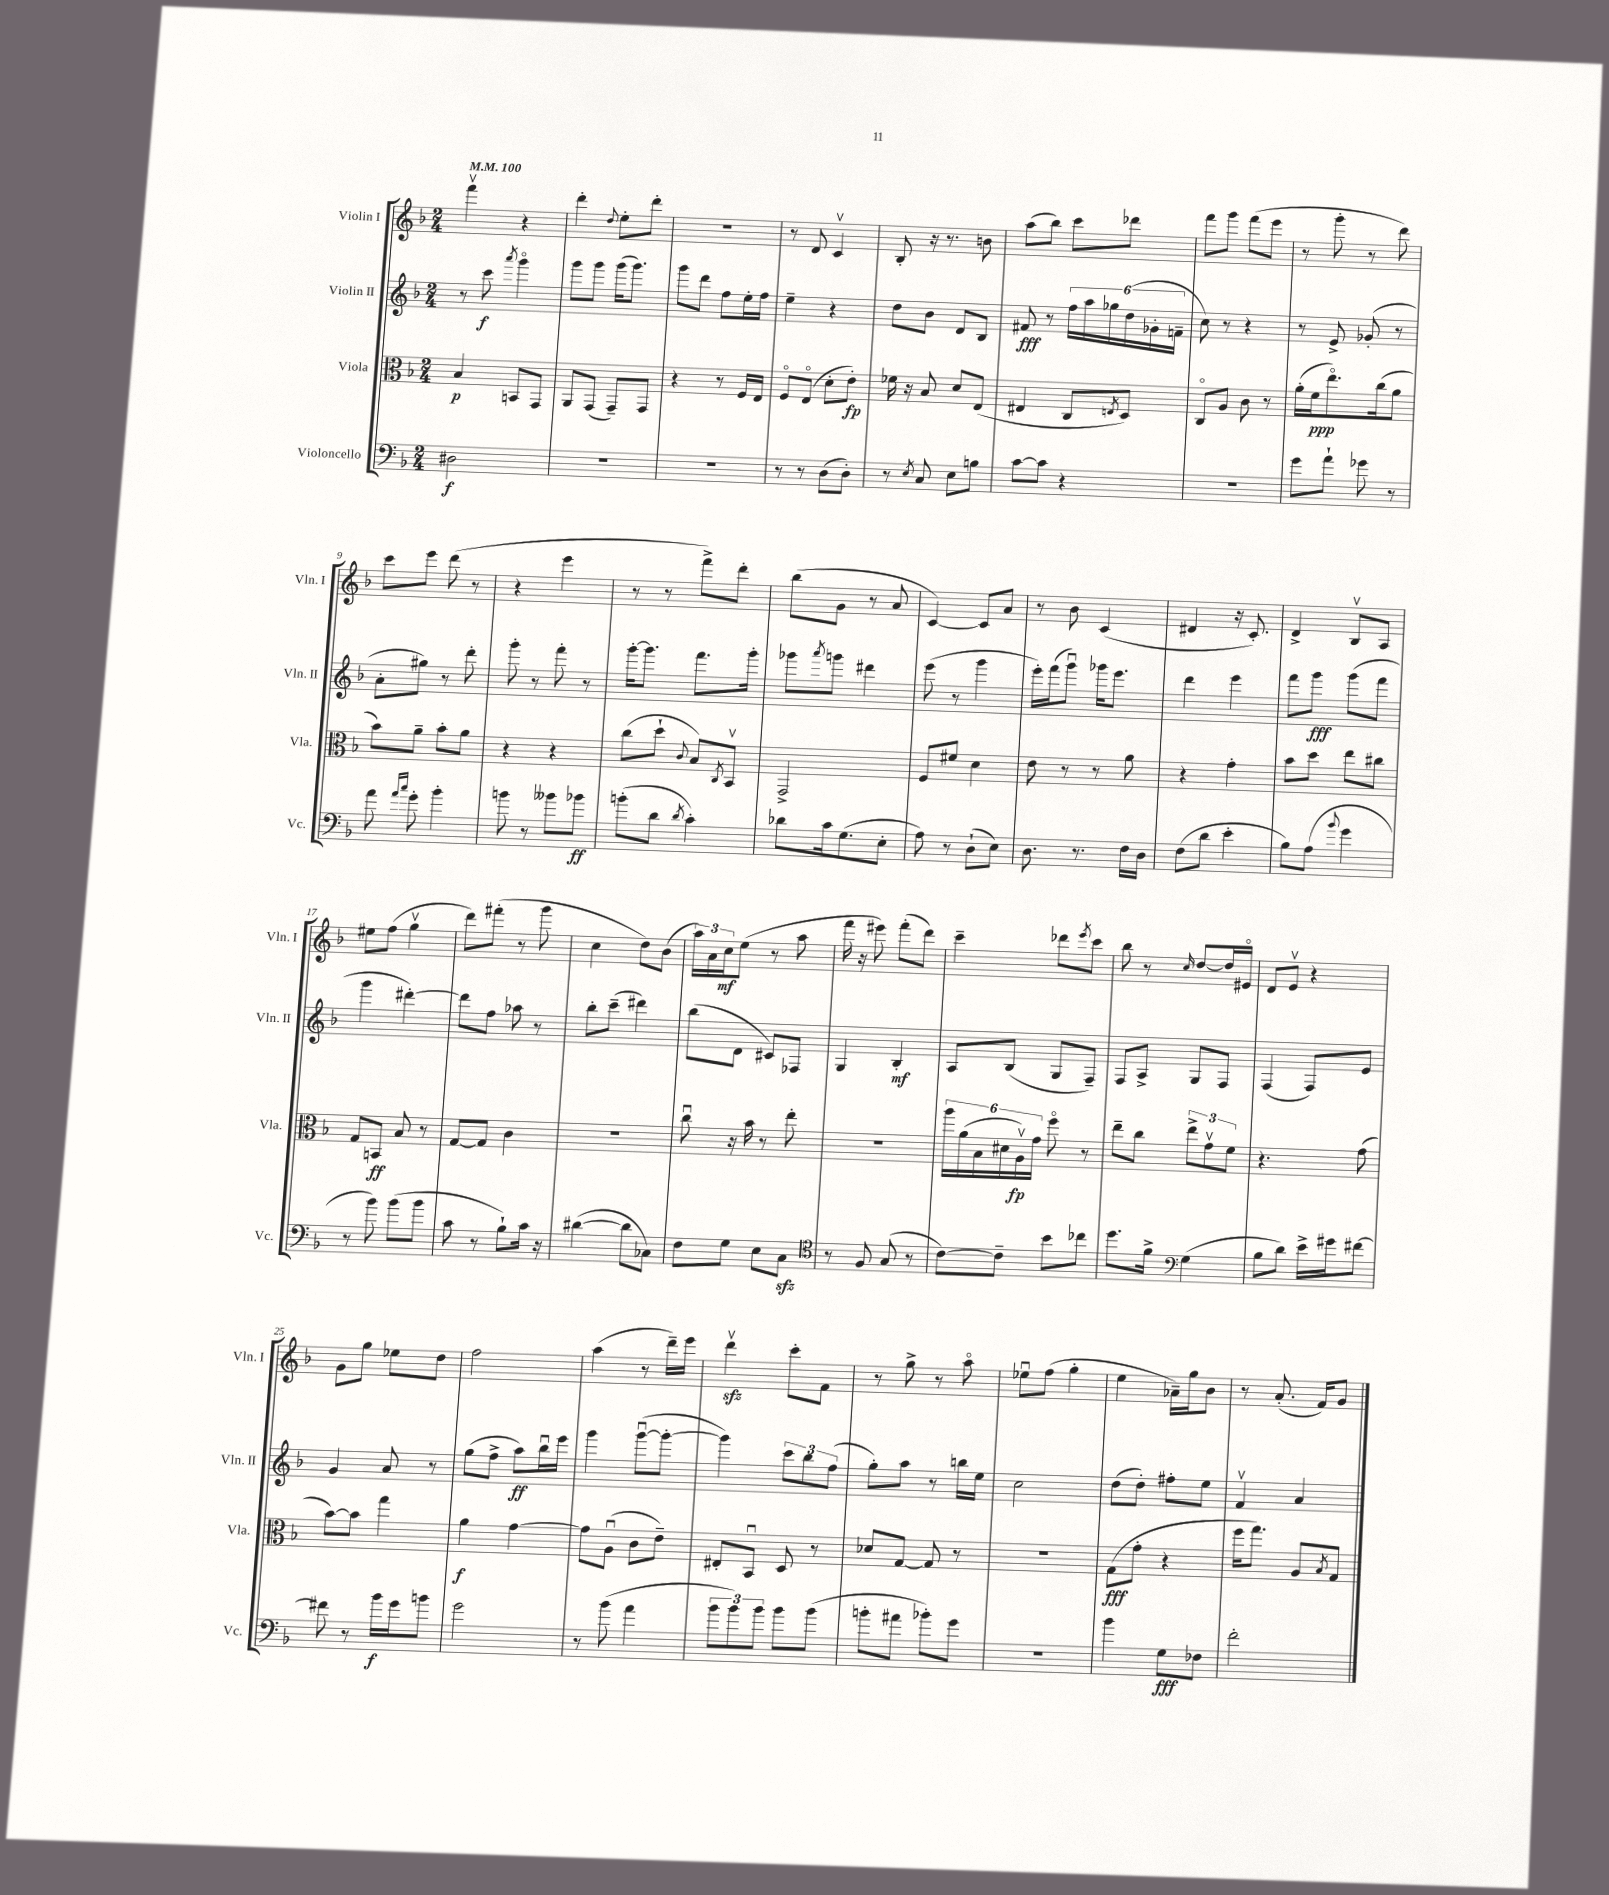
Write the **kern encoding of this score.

**kern	**dynam	**kern	**dynam	**kern	**dynam	**kern	**dynam
*part4	*part4	*part3	*part3	*part2	*part2	*part1	*part1
*staff4	*staff4	*staff3	*staff3	*staff2	*staff2	*staff1	*staff1
*I"Violoncello	*	*I"Viola	*	*I"Violin II	*	*I"Violin I	*
*I'Vc.	*	*I'Vla.	*	*I'Vln. II	*	*I'Vln. I	*
*clefF4	*	*clefC3	*	*clefG2	*	*clefG2	*
*k[b-]	*	*k[b-]	*	*k[b-]	*	*k[b-]	*
*M2/4	*	*M2/4	*	*M2/4	*	*M2/4	*
*MM100	*	*MM100	*	*MM100	*	*MM100	*
=1	=1	=1	=1	=1	=1	=1	=1
2D#X\	f	4B-/	p	8r	.	4fffv\	.
.	.	.	.	8ccc\	f	.	.
.	.	.	.	8qaaa/	.	.	.
.	.	8BBn/L	.	4ggg\	.	4r	.
.	.	8GG/J	.	.	.	.	.
=2	=2	=2	=2	=2	=2	=2	=2
2r	.	8AA/L	.	8ggg\L	.	4ddd'\	.
.	.	(8GG/J	.	8ggg\J	.	.	.
.	.	.	.	.	.	8qqdd/	.
.	.	8GG~/L)	.	(16ggg\KL	.	8ee'\L	.
.	.	.	.	8.ggg\J)	.	.	.
.	.	8GG/J	.	.	.	8ddd'\J	.
=3	=3	=3	=3	=3	=3	=3	=3
2r	.	4r	.	8ggg\L	.	2r	.
.	.	.	.	8ddd\J	.	.	.
.	.	8r	.	8ff\L	.	.	.
.	.	16F/LL	.	16ee'\L	.	.	.
.	.	16E/JJ	.	16ff\JJ	.	.	.
=4	=4	=4	=4	=4	=4	=4	=4
8r	.	8F/L	.	4ee~\	.	8r	.
8r	.	(8E/J	.	.	.	8d/	.
(8D\L	.	8d'\L	.	4r	.	4cv/	.
8D'\J)	.	8e'\J)	fp	.	.	.	.
=5	=5	=5	=5	=5	=5	=5	=5
8r	.	16f-X\	.	8dd\L	.	8B-'/	.
.	.	16r	.	.	.	.	.
8qE/	.	.	.	.	.	.	.
8C/	.	8B-/	.	8b-\J	.	16r	.
.	.	.	.	.	.	8.r	.
8E\L	.	8d/L	.	8d/L	.	.	.
8Bn\J	.	(8E/J	.	8B-/J	.	8bn\	.
=6	=6	=6	=6	=6	=6	=6	=6
[8c\L	.	4E#X/	.	8f#X/	fff	(8aa\L	.
8c\J]	.	.	.	8r	.	8bb-\J)	.
4r	.	8C/L	.	24ff\LL	.	8ccc\L	.
.	.	.	.	24aa\	.	.	.
.	.	.	.	24gg-X\	.	.	.
.	.	8qEn/	.	.	.	.	.
.	.	8D/J)	.	(24dd\	.	8ddd-X\J	.
.	.	.	.	24g-X'\	.	.	.
.	.	.	.	24fn~\JJ	.	.	.
=7	=7	=7	=7	=7	=7	=7	=7
2r	.	8C/L	.	8cc\)	.	8fff\L	.
.	.	8A/J	.	8r	.	8ggg\J	.
.	.	8c\	.	4r	.	(8fff\L	.
.	.	8r	.	.	.	8eee\J	.
=8	=8	=8	=8	=8	=8	=8	=8
8g\L	.	(16a'\LL	.	8r	.	8r	.
.	.	16f\J	ppp	.	.	.	.
8a`\J	.	8.ee\)	.	8e^/	.	8ggg'\	.
8g-X\	.	.	.	(8g-X'/	.	8r	.
.	.	(16cc\k	.	.	.	.	.
8r	.	8a\J	.	8r	.	8ddd\)	.
!!LO:LB:g=z
=9	=9	=9	=9	=9	=9	=9	=9
8a\	.	8b-\L)	.	8a'\L	.	8ccc\L	.
16qqa/LL	.	.	.	.	.	.	.
16qqcc/JJ	.	.	.	.	.	.	.
8g'\	.	8a~\J	.	8gg#X\J)	.	8eee\J	.
4b-'\	.	8b-'\L	.	8r	.	(8ddd\	.
.	.	8a\J	.	8ddd'\	.	8r	.
=10	=10	=10	=10	=10	=10	=10	=10
8bn\	.	4r	.	8ggg'\	.	4r	.
8r	.	.	.	8r	.	.	.
8b--X\L	.	4r	.	8fff'\	.	4eee\	.
8b-X\J	ff	.	.	8r	.	.	.
=11	=11	=11	=11	=11	=11	=11	=11
(8bn'\L	.	(8cc\L	.	[16ggg'\KL	.	8r	.
.	.	.	.	8.ggg\J]	.	.	.
8d\J	.	8dd`\J	.	.	.	8r	.
8qd/	.	8qqc/	.	.	.	.	.
4c'\)	.	8B-/L)	.	8.fff\L	.	8fff^\L)	.
.	.	8qC/	.	.	.	.	.
.	.	8BB-v/J	.	.	.	8ddd'\J	.
.	.	.	.	16ggg'\Jk	.	.	.
=12	=12	=12	=12	=12	=12	=12	=12
8d-X\L	.	2GG^/	.	8ggg-X\L	.	(8bb-\L	.
.	.	.	.	8qaaa/	.	.	.
16c\k	.	.	.	8gggn\J	.	8g\J	.
(8.G\	.	.	.	.	.	.	.
.	.	.	.	4ddd#X\	.	8r	.
8E'\J	.	.	.	.	.	8a/	.
=13	=13	=13	=13	=13	=13	=13	=13
8A\)	.	8F/L	.	(8eee\	.	[4c/)	.
8r	.	8f#X/J	.	8r	.	.	.
(8D`\L	.	4d\	.	4ggg\	.	8c/L]	.
8E\J)	.	.	.	.	.	8a/J	.
=14	=14	=14	=14	=14	=14	=14	=14
8.D\	.	8e\	.	16eee'\LL)	.	8r	.
.	.	.	.	(16fff\J	.	.	.
.	.	8r	.	8gggu\J)	.	8b-\	.
8.r	.	.	.	.	.	.	.
.	.	8r	.	16ggg-X\KL	.	(4c/	.
.	.	.	.	8.eee\J	.	.	.
16F\LL	.	8a\	.	.	.	.	.
16D\JJ	.	.	.	.	.	.	.
=15	=15	=15	=15	=15	=15	=15	=15
(8F\L	.	4r	.	4ddd\	.	4d#X/	.
8d\J	.	.	.	.	.	.	.
4e'\	.	4g'\	.	4eee\	.	16r	.
.	.	.	.	.	.	8.c'/)	.
=16	=16	=16	=16	=16	=16	=16	=16
8B-\L)	.	8b-\L	.	8fff\L	.	4d^/	.
(8A\J	.	8dd\J	.	8ggg\J	fff	.	.
8qqb-/	.	.	.	.	.	.	.
4g\	.	8ee\L	.	(8ggg\L	.	8B-v/L	.
.	.	8cc#X\J	.	8fff\J	.	8A/J	.
!!LO:LB:g=z
=17	=17	=17	=17	=17	=17	=17	=17
8r	.	8G/L	.	4ggg\	.	8ee#X\L	.
8b-\)	.	8BBn/J	ff	.	.	(8ff\J	.
(8b-\L	.	8B-/	.	[4ddd#X'\)	.	4ggv\	.
8b-\J	.	8r	.	.	.	.	.
=18	=18	=18	=18	=18	=18	=18	=18
8c\	.	[8G/L	.	8ddd#\L]	.	8ddd\L)	.
8r	.	8G/J]	.	8ff\J	.	(8fff#X'\J	.
8B-`\L)	.	4c\	.	8aa-X\	.	8r	.
16c\Jk	.	.	.	8r	.	8ggg\	.
16r	.	.	.	.	.	.	.
=19	=19	=19	=19	=19	=19	=19	=19
([4d#X\	.	2r	.	8bb-'\L	.	4cc\	.
.	.	.	.	(8ccc~\J	.	.	.
8d#\L]	.	.	.	4ddd#X\)	.	8dd\L)	.
8C-X\J)	.	.	.	.	.	(8b-\J	.
=20	=20	=20	=20	=20	=20	=20	=20
8F\L	.	8ccu\	.	(8bb-\L	.	24aa\LL)	.
.	.	.	.	.	.	24a\	.
.	.	.	.	.	.	24cc\J	mf
8G\J	.	16r	.	8d\J	.	(8ee\J	.
.	.	16b-\	.	.	.	.	.
8E\L	.	8r	.	8c#X/L)	.	8r	.
8Czz\J	.	8ee'\	.	8F-X/J	.	8aa\	.
=21	=21	=21	=21	=21	=21	=21	=21
*clefC4	*	*	*	*	*	*	*
8r	.	2r	.	4G/	.	16fff\	.
.	.	.	.	.	.	16r	.
8F/	.	.	.	.	.	8eee#X\)	.
(8G/	.	.	.	4B-'/	mf	(8fff'\L	.
8r	.	.	.	.	.	8ddd\J)	.
=22	=22	=22	=22	=22	=22	=22	=22
[8c\L)	.	24aa\LL	.	8A/L	.	4ccc~\	.
.	.	(24a\	.	.	.	.	.
.	.	24B-\	.	.	.	.	.
8c~\J]	.	24d#X\	.	(8B-/J	.	.	.
.	.	24Av\)	fp	.	.	.	.
.	.	24g\JJ	.	.	.	.	.
8b-\L	.	8ff\	.	8G/L	.	8ddd-X\L	.
.	.	.	.	.	.	8qeee/	.
8cc-X\J	.	8r	.	8F~/J)	.	8ccc\J	.
=23	=23	=23	=23	=23	=23	=23	=23
8.dd\L	.	8ee~\L	.	8F/L	.	8bb-\	.
.	.	8cc\J	.	8A^/J	.	8r	.
16f^\Jk	.	.	.	.	.	.	.
*clefF4	*	*	*	*	*	*	*
.	.	.	.	.	.	16qqcc/	.
(4G\	.	12ee^\L	.	8G/L	.	[8dd/L	.
.	.	12gv\	.	.	.	.	.
.	.	.	.	8F/J	.	16dd/L]	.
.	.	12f\J	.	.	.	.	.
.	.	.	.	.	.	16e#X/JJ	.
=24	=24	=24	=24	=24	=24	=24	=24
8B-\L	.	4.r	.	(4F/	.	8d/L	.
8d\J)	.	.	.	.	.	8ev/J	.
16e^\LL	.	.	.	8F/L)	.	4r	.
16g#X\J	.	.	.	.	.	.	.
[8f#X\J	.	(8g\	.	8e/J	.	.	.
!!LO:LB:g=z
=25	=25	=25	=25	=25	=25	=25	=25
8f#X\]	.	[8b-\L)	.	4g/	.	8g\L	.
8r	.	8b-\J]	.	.	.	8gg\J	.
16b-\LL	f	4gg\	.	8a/	.	8ee-X\L	.
16g\J	.	.	.	.	.	.	.
8bn\J	.	.	.	8r	.	8dd\J	.
=26	=26	=26	=26	=26	=26	=26	=26
2g\	.	4a\	f	(8gg\L	.	2ff\	.
.	.	.	.	8ff^\J	.	.	.
.	.	[4g\	.	8aa\L)	ff	.	.
.	.	.	.	16bb-u\L	.	.	.
.	.	.	.	16eee\JJ	.	.	.
=27	=27	=27	=27	=27	=27	=27	=27
8r	.	8g\L]	.	4ggg\	.	(4aa\	.
(8b-\	.	(8Au\J	.	.	.	.	.
4a\	.	8c\L	.	([8gggu\L	.	8r	.
.	.	8e~\J)	.	8ggg'\J_	.	16ddd~\LL)	.
.	.	.	.	.	.	16eee\JJ	.
=28	=28	=28	=28	=28	=28	=28	=28
12b-\L	.	8E#X'/L	.	4ggg\])	.	4dddzzv\	.
12b-\)	.	.	.	.	.	.	.
.	.	8BB-u/J	.	.	.	.	.
12b-\J	.	.	.	.	.	.	.
8b-\L	.	8D/	.	12ccc\L	.	8ccc'\L	.
.	.	.	.	12bb-\	.	.	.
(8b-\J	.	8r	.	.	.	8f\J	.
.	.	.	.	(12ff\J	.	.	.
=29	=29	=29	=29	=29	=29	=29	=29
8bn'\L	.	8d-X/L	.	8gg'\L)	.	8r	.
8a#X\J	.	[8G/J	.	8aa\J	.	8gg^\	.
8b-X'\L)	.	8G/]	.	8r	.	8r	.
8g\J	.	8r	.	16bbn\LL	.	8aa\	.
.	.	.	.	16ee\JJ	.	.	.
=30	=30	=30	=30	=30	=30	=30	=30
2r	.	2r	.	2cc\	.	8ee-Xu\L	.
.	.	.	.	.	.	(8ff\J	.
.	.	.	.	.	.	4gg'\	.
=31	=31	=31	=31	=31	=31	=31	=31
4b-\	.	(8G\L	fff	(8dd\L	.	4ee\	.
.	.	8g'\J	.	8dd'\J)	.	.	.
8G\L	fff	4r	.	8ff#X'\L	.	16a-X~\LL)	.
.	.	.	.	.	.	16gg\J	.
8F-X\J	.	.	.	8ee\J	.	8b-\J	.
=32	=32	=32	=32	=32	=32	=32	=32
2f'\	.	16ff\KL	.	4fv/	.	8r	.
.	.	8.gg\J)	.	.	.	.	.
.	.	.	.	.	.	(8.a'/	.
.	.	8A/L	.	4a/	.	.	.
.	.	.	.	.	.	16f/KL)	.
.	.	8qB-/	.	.	.	.	.
.	.	8G/J	.	.	.	8g/J	.
==	==	==	==	==	==	==	==
*-	*-	*-	*-	*-	*-	*-	*-
